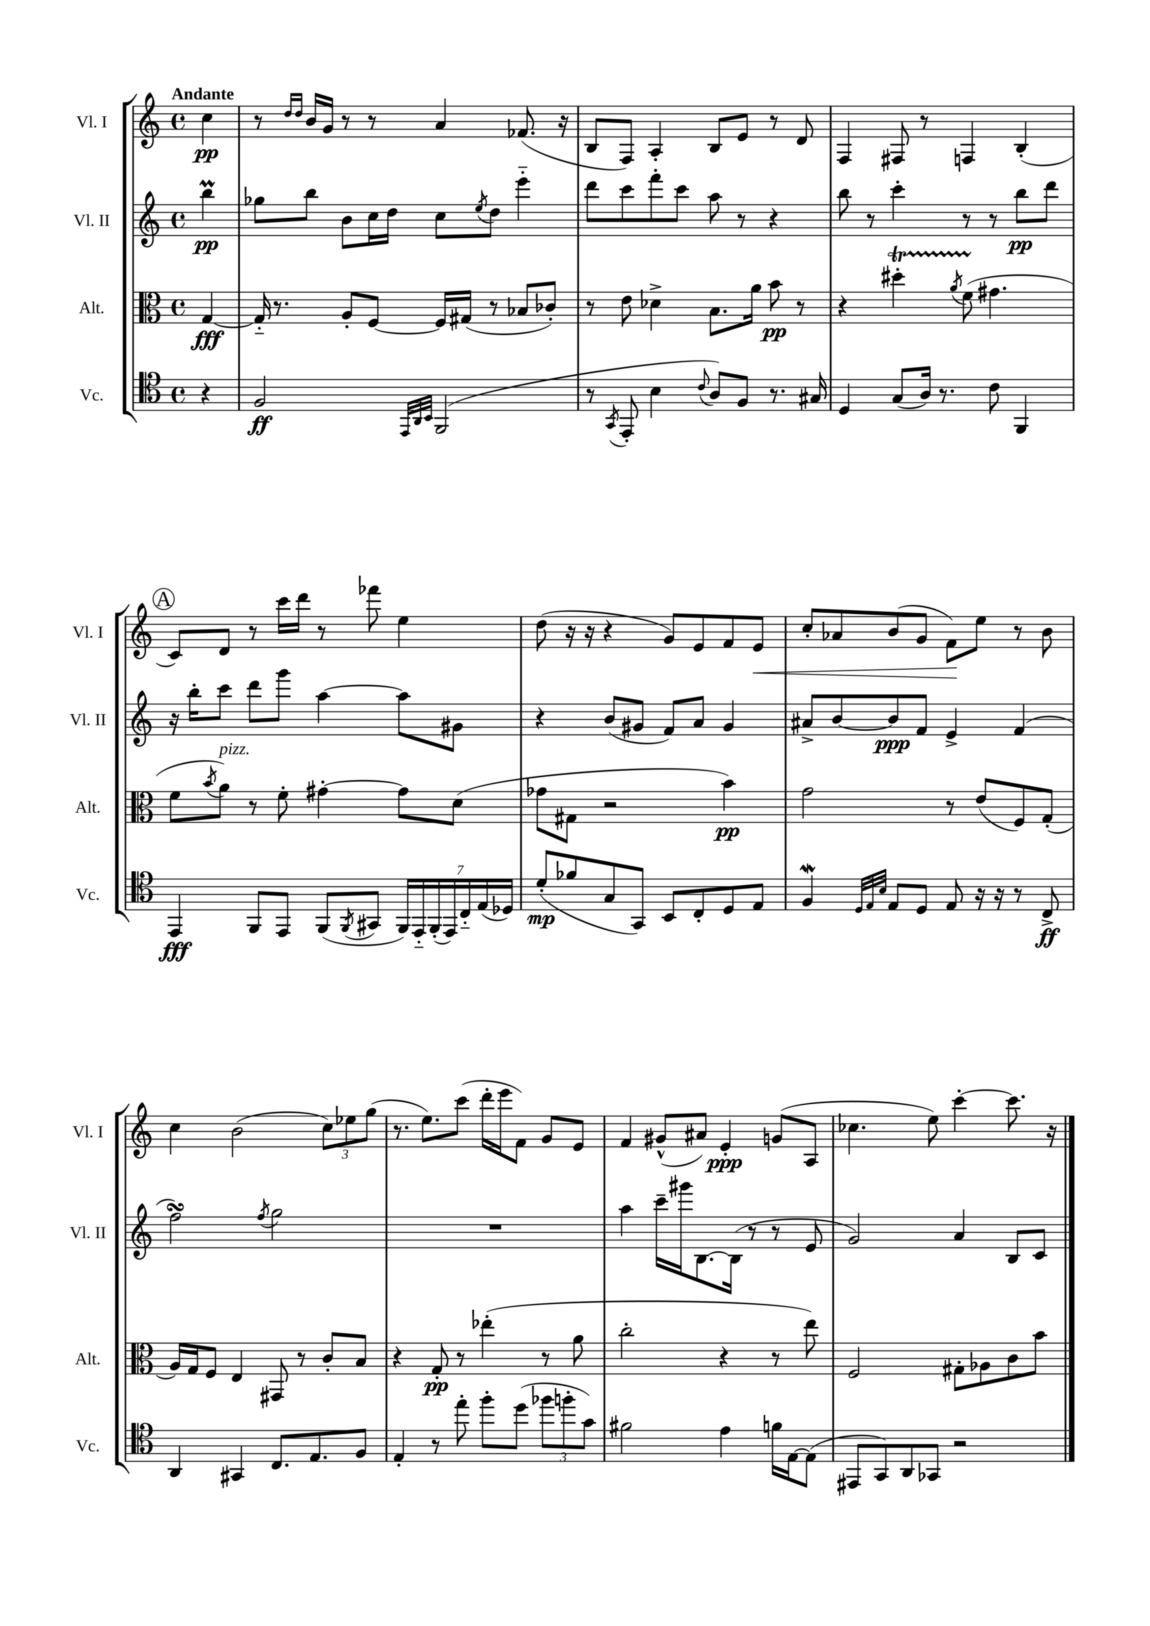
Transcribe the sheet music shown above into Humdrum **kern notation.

**kern	**kern	**kern	**kern
*staff4	*staff3	*staff2	*staff1
*clefC4	*clefC3	*clefG2	*clefG2
*k[]	*k[]	*k[]	*k[]
*M4/4	*M4/4	*M4/4	*M4/4
*met(c)	*met(c)	*met(c)	*met(c)
4r	[4G	4bb	4cc
=	=	=	=
2F	16G'~]	8gg-	8r
.	8.r	.	.
.	.	.	16qqdd
.	.	.	16qqdd
.	.	8bb	16b
.	.	.	16g
.	8A'	8b	8r
.	[8F	16cc	8r
.	.	16dd	.
32qqEE	.	.	.
32qqAA	.	.	.
32qqBB	.	.	.
(2FF	16F]	8cc	4a
.	(16G#	.	.
.	.	8qee	.
.	8r	8dd	.
.	8B-	4eee'~	(8.f-
.	8c-')	.	.
.	.	.	16r
=	=	=	=
8r	8r	8ddd	8B
8qGG	.	.	.
8EE'	8e	8ccc	8F)
4B	4d-^	8fff'	4A'
.	.	8ccc	.
8qqc	.	.	.
8A)	8.B	8aa	8B
8F	.	8r	8e
.	16a	.	.
8.r	8b	4r	8r
.	8r	.	8d
16G#	.	.	.
=	=	=	=
4D	4r	8bb	4F
.	.	8r	.
(8G	4dd#'	4ccc'	8F#
16A)	.	.	8r
8.r	.	.	.
.	8qa	.	.
.	(8f	8r	4F
8c	4.g#	8r	.
4FF	.	8bb	(4B'
.	.	8ddd	.
=	=	=	=
4EE	8f	16r	8c)
.	.	16bb'	.
.	8qb	.	.
.	8a)	8ccc	8d
8FF	8r	8ddd	8r
8EE	8f'	8ggg	16ccc
.	.	.	16ddd
(8FF	[4g#'	[4aa	8r
8qFF	.	.	.
8GG#	.	.	8fff-
28FF)	8g#]	8aa]	4ee
28EE'~	.	.	.
(28FF'	.	.	.
28EE)	.	.	.
.	(8d	8g#	.
28C'~	.	.	.
(28E	.	.	.
28D-)	.	.	.
=	=	=	=
(8d'	8g-	4r	(8dd
8f-	8G#	.	16r
.	.	.	16r
8G	2r	(8b	4r
8GG)	.	8g#	.
8BB	.	8f)	8g)
8C'	.	8a	8e
8D	4b)	4g#	8f
8E	.	.	8e
=	=	=	=
4F	2g	8a#^	8cc'
.	.	[8b	8a-
32qqD	.	.	.
32qqE	.	.	.
32qqB	.	.	.
8E	.	8b]	(8b
8D	.	8f	8g
8E	8r	4e^	8f)
16r	(8e	.	8ee
16r	.	.	.
8r	8F)	(4f	8r
8C^	(8G'	.	8b
=	=	=	=
4AA	16A)	2ff)	4cc
.	16G	.	.
.	8F	.	.
4GG#	4E	.	(2b
.	.	8qff	.
8.C	8GG#	2gg	.
.	8r	.	.
8.E	.	.	.
.	8c'	.	12cc)
.	.	.	12ee-
8F	8B	.	.
.	.	.	(12gg
=	=	=	=
4E'	4r	1r	8.r
.	.	.	8.ee)
8r	8G'	.	.
8ee'	8r	.	(8ccc
8ff'	(4ee-'	.	16ddd'
.	.	.	16eee
(8dd	.	.	8f)
12ff-	8r	.	8g
12ff'	.	.	.
.	8a	.	8e
12g)	.	.	.
=	=	=	=
2f#	2cc'	4aa	4f
.	.	16ccc~	(8g#^^
.	.	16ggg#	.
.	.	[8.B	8a#)
4e	4r	.	4e'
.	.	(16B]	.
.	.	8r	.
16f	8r	8r	(8g
[16E	.	.	.
(8E]	8ee)	8e	8A
=	=	=	=
8EE#	2F	2g)	4.cc-
8GG)	.	.	.
8AA	.	.	.
8GG-	.	.	8ee)
2r	8G#'	4a	[4ccc'
.	8A-	.	.
.	8c	8B	8.ccc]
.	8b	8c	.
.	.	.	16r
==	==	==	==
*-	*-	*-	*-
